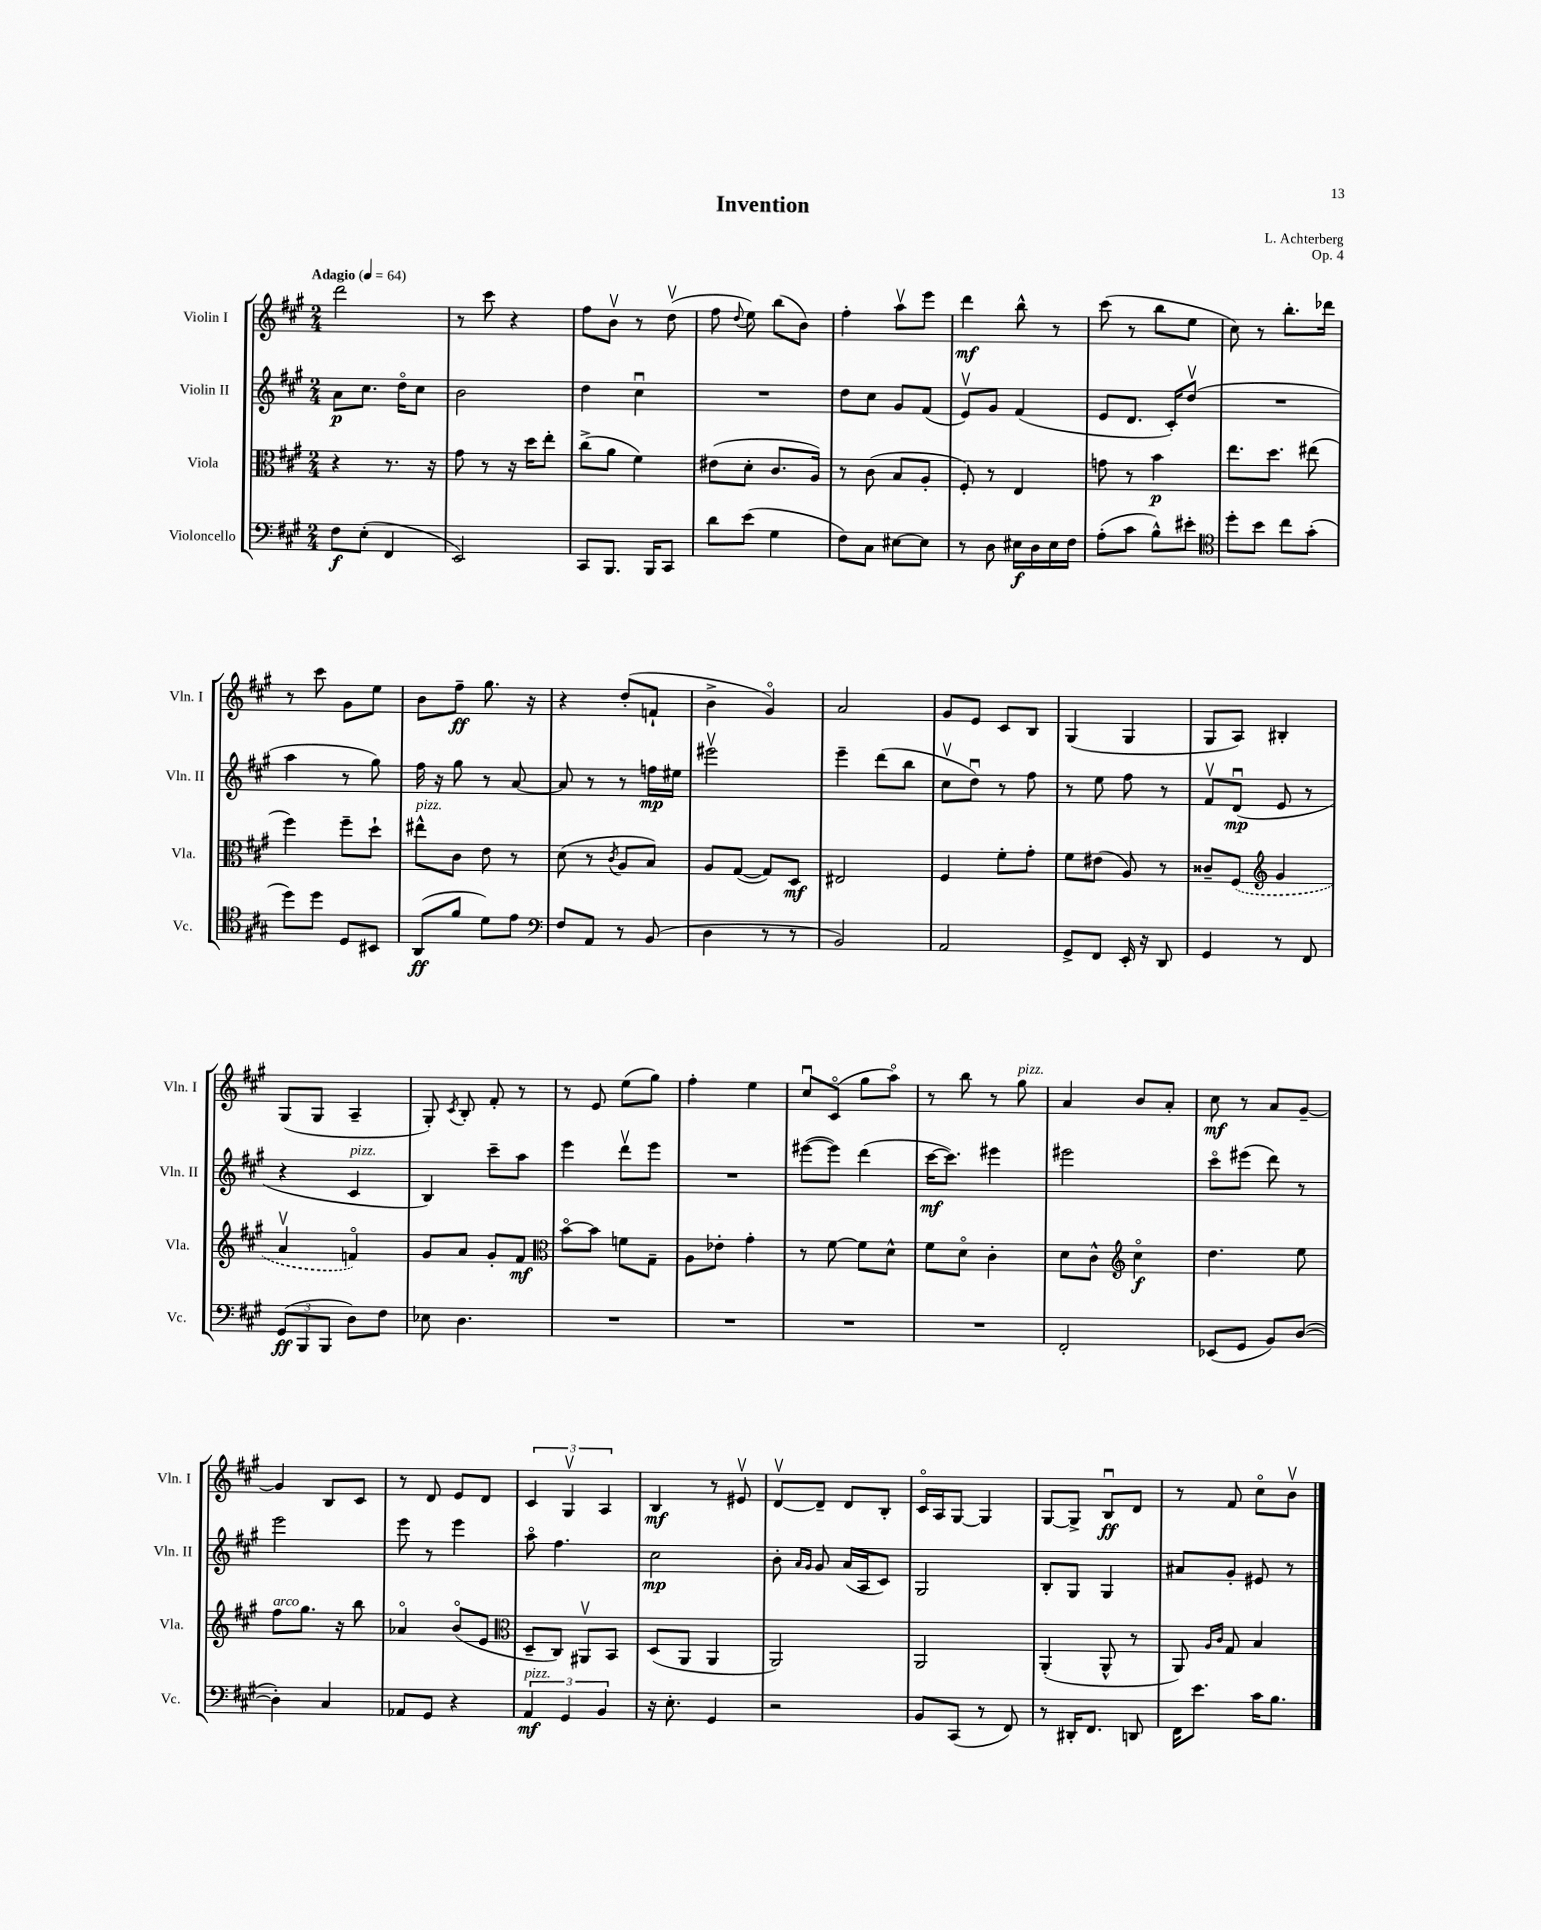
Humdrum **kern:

**kern	**kern	**kern	**kern
*staff4	*staff3	*staff2	*staff1
*clefF4	*clefC3	*clefG2	*clefG2
*k[f#c#g#]	*k[f#c#g#]	*k[f#c#g#]	*k[f#c#g#]
*M2/4	*M2/4	*M2/4	*M2/4
*MM64	*MM64	*MM64	*MM64
8F#	4r	8a	2ddd
(8E'	.	8.cc#	.
4FF#	8.r	.	.
.	.	16ddo	.
.	.	8cc#	.
.	16r	.	.
=	=	=	=
2EE)	8g#	2b	8r
.	8r	.	8ccc#
.	16r	.	4r
.	16dd	.	.
.	8ee'	.	.
=	=	=	=
8CC#	(8cc#^	4dd	8ff#
8.BBB	8a	.	8bv
.	4f#)	4cc#u	8r
16BBB	.	.	.
8CC#	.	.	(8ddv
=	=	=	=
8d	(8e#	2r	8ff#
.	.	.	8qqdd
(8e	8d'	.	8ee)
4G#	8.c#	.	(8bb
.	.	.	8b)
.	16A)	.	.
=	=	=	=
8F#)	8r	8dd	4ff#'
8C#	(8c#	8cc#	.
[8E#	8B	8g#	8aav
8E#]	8A'	(8f#	8eee
=	=	=	=
8r	8F#')	8ev)	4ddd
8D	8r	8g#	.
16E#	4E	(4f#	8bb^^
16D	.	.	.
16E#	.	.	8r
16F#	.	.	.
=	=	=	=
(8A'	8g	8e	(8ccc#
8c#	8r	8.d	8r
8B^^)	4b	.	8bb
.	.	16c#')	.
8e#'	.	(8ddv	8ee
=	=	=	=
*clefC4	*	*	*
8dd'	8.ee	2r	8cc#)
8b	.	.	8r
.	8.dd	.	.
8cc#	.	.	8.bb'
(8g#'	(8ee#	.	.
.	.	.	16ddd-
=	=	=	=
8dd)	4ff#)	4aa	8r
8dd	.	.	8ccc#
8D	8ff#~	8r	8g#
8BB#	8dd`	8gg#)	8ee
=	=	=	=
(8AA	8ee#^^	16ff#	8b
.	.	16r	.
8f#	8c#	8gg#	8ff#~
8d)	8e	8r	8.gg#
8e	8r	[8a	.
.	.	.	16r
=	=	=	=
*clefF4	*	*	*
8F#	(8d	8a]	4r
8AA	8r	8r	.
.	8qc#	.	.
8r	8A	8r	(8dd'
(8BB	8B)	16ff	8f`
.	.	16ee#	.
=	=	=	=
4D	8A	2eee#v	4b^
.	([8G#	.	.
8r	8G#])	.	4g#o)
8r	8D	.	.
=	=	=	=
2BB)	2E#	4eee~	2a
.	.	(8ddd	.
.	.	8bb	.
=	=	=	=
2AA	4F#	8cc#v	8g#
.	.	8ddu)	8e
.	8f#'	8r	8c#
.	8g#'	8ff#	8B
=	=	=	=
8GG#^	8f#	8r	(4G#
8FF#	(8e#	8ee	.
16EE'	8A)	8ff#	4G#
16r	.	.	.
8DD	8r	8r	.
=	=	=	=
4GG#	8c##~	8f#v	8G#
.	(8F#	(8du	8A)
*	*clefG2	*	*
8r	4g#	8e	4B#'
8FF#	.	8r	.
=	=	=	=
(12GG#	4av	4r	(8G#
12BBB	.	.	.
.	.	.	8G#
12BBB	.	.	.
8D)	4fo)	4c#	4A~
8F#	.	.	.
=	=	=	=
8E-	8g#	4B)	8G#')
.	.	.	8qc#
4.D	8a	.	8B'
.	8g#'	8ccc#~	8f#'
.	8f#	8aa	8r
=	=	=	=
*	*clefC3	*	*
2r	[8bo	4eee	8r
.	8b]	.	8e
.	8f	8dddv	(8ee
.	8G#~	8eee	8gg#)
=	=	=	=
2r	8A	2r	4ff#'
.	8e-'	.	.
.	4g#'	.	4ee
=	=	=	=
2r	8r	([8eee#	8cc#u
.	[8f#	8eee#])	(8c#o
.	8f#]	(4ddd	8gg#
.	8d^^	.	8aao)
=	=	=	=
2r	8f#	[16ccc#	8r
.	.	8.ccc#])	.
.	8do	.	8bb
.	4c#'	4eee#	8r
.	.	.	8gg#
=	=	=	=
2FF#'	8d	2eee#	4a
.	8c#^^	.	.
*	*clefG2	*	*
.	4cc#o	.	8b
.	.	.	8a'
=	=	=	=
(8EE-	4.dd	8ccc#o	8cc#
8GG#	.	(8eee#	8r
8BB)	.	8ddd)	8a
([8D	8ee	8r	[8g#~
=	=	=	=
4D'])	8ff#	2eee	4g#]
.	8.gg#	.	.
4C#	.	.	8B
.	16r	.	.
.	8bb	.	8c#
=	=	=	=
8AA-	4a-o	8eee	8r
8GG#	.	8r	8d
4r	(8bo	4eee	8e
.	8e	.	8d
=	=	=	=
*	*clefC3	*	*
6AA	8D~	8aao	6c#
.	8C#)	4.ff#	.
6GG#	.	.	6G#v
.	8AA#v	.	.
6BB	.	.	6A
.	8BB	.	.
=	=	=	=
16r	(8D	2cc#	4B
8.E'	.	.	.
.	8AA	.	.
4GG#	4AA	.	8r
.	.	.	8e#v
=	=	=	=
2r	2AA)	8b'	[8dv
.	.	16qqa	.
.	.	16qqg#	.
.	.	8g#	8d~]
.	.	(16a	8d
.	.	16A	.
.	.	8c#)	8B'
=	=	=	=
8BB	2AA	2G#	16c#o
.	.	.	16A
(8CC#	.	.	[8G#
8r	.	.	4G#]
8FF#)	.	.	.
=	=	=	=
8r	(4AA'	8B'	[8G#
16DD#'	.	8G#	8G#^]
8.FF#	.	.	.
.	8AA^^	4G#	8Bu
8DD	8r	.	8d
=	=	=	=
16FF#	8AA)	8a#	8r
8.e	.	.	.
.	16qqA	.	.
.	16qqc#	.	.
.	8G#	8g#'	8f#
16c#	4B	8e#	8cc#o
8.B	.	.	.
.	.	8r	8bv
==	==	==	==
*-	*-	*-	*-
